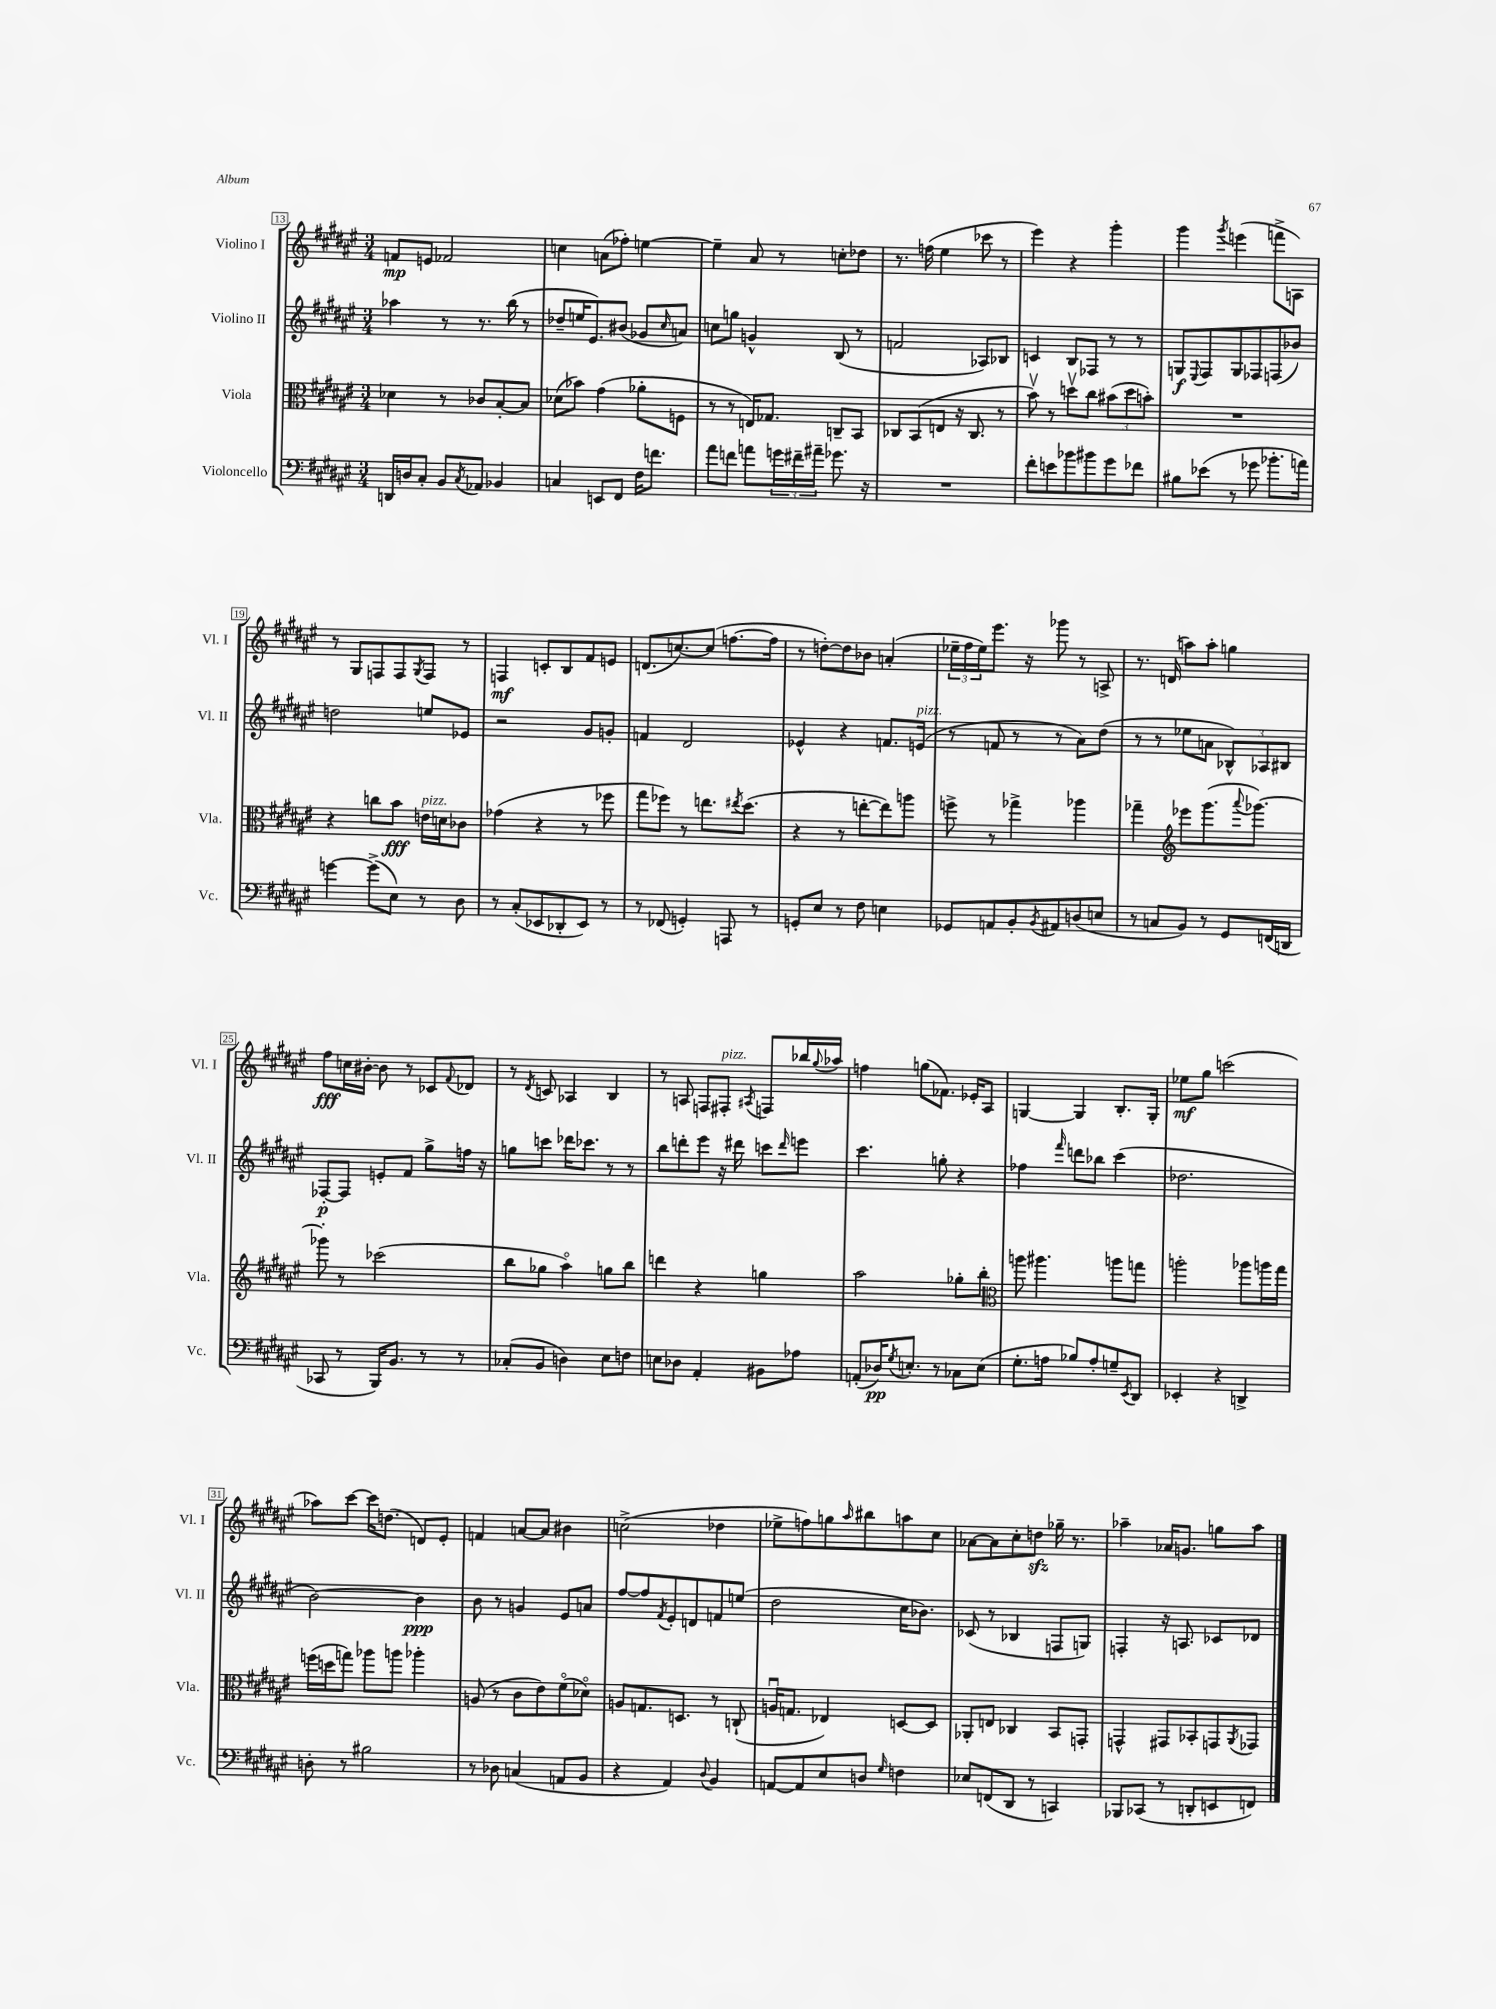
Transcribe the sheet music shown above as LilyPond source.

<<
\new StaffGroup <<
\new Staff = "s0" \with { instrumentName = "Violino I" shortInstrumentName = "Vl. I" } {
    \clef treble \key fis \major \numericTimeSignature \time 3/4
    f'8\mp e'8 fes'2 |
    c''4 a'8( fes''8-.) e''4~ |
    e''4-- ais'8 r8 c''8-. des''8 |
    r8. f''16( eis''4 ces'''8 r8 |
    eis'''4) r4 gis'''4-. |
    gis'''4 \acciaccatura { gis'''8 } e'''4( f'''8-> a8) |
    r8 gis8 f8 f8 \acciaccatura { gis8 } f8 r8 |
    f4\mf c'8-. b8 fis'8 e'8 |
    d'8.( c''8.~) c''8( f''8.~ f''16 |
    r8 d''8~-.) d''8 bes'8 a'4-.( |
    \tuplet 3/2 { ees''16-- fis''16 ees''16) } eis'''8. r16 ges'''8 r8 a8-> |
    r8. d'16( a''8) a''8-. g''4 |
    fis''8\fff c''16 bis'16~-. bis'8 r8 ces'8 \appoggiatura { fis'8 } des'8 |
    r8 \acciaccatura { dis'8 } c'8 aes4 b4 |
    r8 a8 f8 fis8-.^\markup { \italic "pizz." } \acciaccatura { ais8 } f8 bes''16 \appoggiatura { gis''8 } aes''16 |
    f''4 g''8( fes'8.) ees'16-. ais8 |
    g4~ g4 b8.-. g16-. |
    ees''8\mf gis''8 c'''2( |
    aes''8) cis'''8~ cis'''16 d''8.( d'8) eis'8-. |
    f'4 a'8~ a'8 bis'4 |
    c''2->( des''4 |
    ees''8-> f''8) g''8 \grace { ais''16 } bis''8 a''8 cis''8 |
    aes'8~ aes'8 cis''8-. d''8\sfz ges''16-- r8. |
    aes''4-- aes'16 g'8. g''8 aes''8 \bar "|." |
}
\new Staff = "s1" \with { instrumentName = "Violino II" shortInstrumentName = "Vl. II" } {
    \clef treble \key fis \major \numericTimeSignature \time 3/4
    aes''4 r8 r8. b''16( r8 |
    des''8-- e''16 eis'8.) bis'8( ges'8 \grace { cis''16 } a'8) |
    c''8 g''8 g'4-^ b8( r8 |
    f'2 aes8) bes8 |
    c'4 b8 fes8 r8 r8 |
    g8\f \appoggiatura { eis8 } fis8 g8 fes8 f8( bes'8) |
    d''2 e''8 ees'8 |
    r2 gis'8 g'8-. |
    f'4 dis'2 |
    ees'4-^ r4 f'8. e'16^\markup { \italic "pizz." }( |
    r8 f'8 r8 r8 ais'8) dis''8( |
    r8 r8 ees''8 a'8 \tuplet 3/2 { bes8-^) aes8 bis8 } |
    fes8~-.\p fes8 e'8-. fis'8 gis''8-> f''16 r16 |
    g''8 c'''8 des'''16 ces'''8. r8 r8 |
    b''8 d'''8-. eis'''8 r16 dis'''16 c'''8 \grace { dis'''16 } e'''8 |
    cis'''4. g''8-. r4 |
    fes''4 \grace { fis'''16 } d'''8 bes''8 cis'''4( |
    des''2. |
    b'2~) b'4\ppp |
    b'8 r8 g'4 eis'8 a'8 |
    fis''8~ fis''8 \acciaccatura { fis'8 } eis'8-. d'8 f'8 e''8( |
    dis''2 cis''16 bes'8.) |
    ces'8( r8 bes4 f8 g8) |
    f4-. r16 a8. ces'8 des'8 \bar "|." |
}
\new Staff = "s2" \with { instrumentName = "Viola" shortInstrumentName = "Vla." } {
    \clef alto \key fis \major \numericTimeSignature \time 3/4
    des'4 r8 ces'8 b8~-. b8 |
    des'8( bes'8) gis'4( aes'8-. f8 |
    r8 r8 e16) ges8. c8-- b,8 |
    ces8 b,8( e8 r16 ces8. r8 |
    b'8\upbow) r8 d''8\upbow cis''8 \tuplet 3/2 { bis'8( d''8 b'8-.) } |
    R2. |
    r4 c''8 b'8\fff e'16^\markup { \italic "pizz." } d'16 ces'8 |
    ges'4( r4 r8 fes''8 |
    gis''8 fes''8) r8 e''8. \acciaccatura { eis''8 } dis''8.( |
    r4 r8 e''8~-. e''8) a''8 |
    f''8-> r8 ges''4-> aes''4 |
    ges''4-- \clef treble ees'''8 gis'''8.( \appoggiatura { ais'''8 } ges'''8.~) |
    ges'''8-. r8 ces'''2( |
    b''8 ges''8 ais''4\flageolet) g''8 b''8 |
    d'''4 r4 g''4 |
    ais''2 ges''8-. b''8-. |
    \clef alto a''8 ais''4. a''8 g''8 |
    a''2-. aes''8 a''16 gis''16 |
    f''16( d''16 g''8) aes''8 a''8 aes''4-. |
    a8( r8 cis'8 eis'8) fis'8\flageolet( des'8\flageolet) |
    a8 g8. d8. r8 c8-!( |
    a16\downbow g8. ees4) d8~ d8 |
    aes,8-. e8 ces4 b,8 g,8-. |
    g,4-^ gis,8 bes,8-. g,8 \acciaccatura { ais,8 } ges,8 \bar "|." |
}
\new Staff = "s3" \with { instrumentName = "Violoncello" shortInstrumentName = "Vc." } {
    \clef bass \key fis \major \numericTimeSignature \time 3/4
    d,16 d16 cis8-. b,8 \acciaccatura { cis8 } aes,8 bes,4 |
    c4 e,8 fis,8 fis16 f'8. |
    ais'8 f'8 a'8 \tuplet 3/2 { g'16 fis'16-- ais'16-- } ges'8. r16 |
    R2. |
    fis'8-. e'8 bes'8 bis'8 gis'8 fes'8 |
    bis8 ees'8( r8 ges'8 bes'8.-. a'16) |
    g'4~ g'8->( eis8) r8 dis8 |
    r8 cis8-.( ees,8 des,8-. ees,8) r8 |
    r8 fes,8( g,4-.) a,,8 r8 |
    g,8-. eis8 r8 fis8 e4 |
    ges,8 a,8 b,8-. \acciaccatura { b,8 } ais,8 d8( e8 |
    r8 c8 b,8) r8 gis,8 f,16( d,16 |
    ces,8 r8 b,,16) b,8. r8 r8 |
    ces8-.( b,8 d4) eis8 f8 |
    e8 des8 ais,4-. bis,8 aes8 |
    a,8-.( des16\pp) \acciaccatura { gis8 } e8.-. r8 ces8 e8( |
    gis8.-. a16 bes8) a8-. g8-- \acciaccatura { eis,8 } dis,8 |
    ees,4-. r4 d,4-> |
    d8-. r8 bis2 |
    r8 des8 c4( a,8 b,8 |
    r4 ais,4) \appoggiatura { dis8 } b,4 |
    a,8~ a,8 eis8 d8 \grace { gis16 } f4 |
    ees8 f,8( dis,8 r8 c,4) |
    bes,,8 ces,8( r8 d,8-. e,8 f,8) \bar "|." |
}
>>
>>
\layout { \context { \Score currentBarNumber = #13 \override BarNumber.stencil = #(make-stencil-boxer 0.1 0.3 ly:text-interface::print) } }
